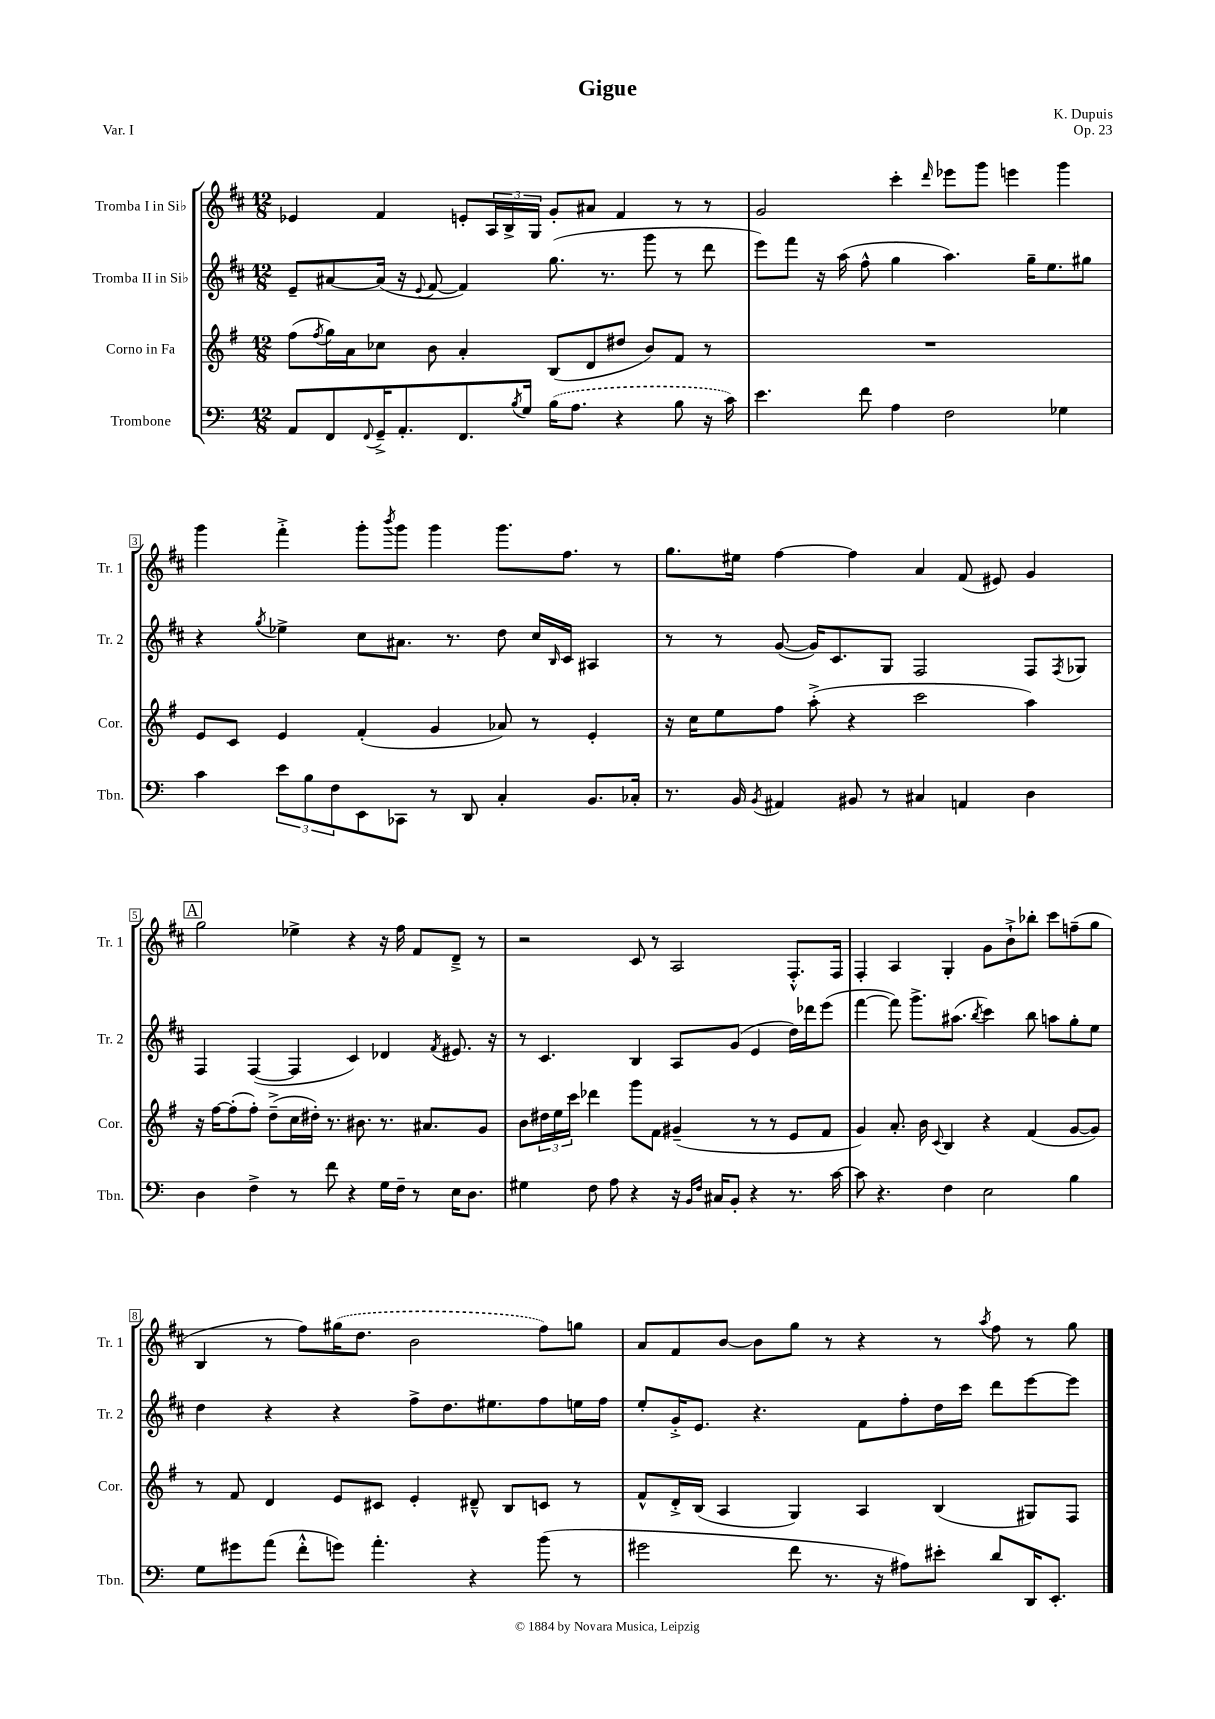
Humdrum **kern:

**kern	**kern	**kern	**kern
*staff4	*staff3	*staff2	*staff1
*clefF4	*clefG2	*clefG2	*clefG2
*k[]	*k[f#]	*k[f#c#]	*k[f#c#]
*M12/8	*M12/8	*M12/8	*M12/8
8AA	(8ff#	8e~	4e-
.	8qff#	.	.
8FF	16gg)	[8a#	.
.	16a	.	.
8qqFF	.	.	.
16GG~^	8cc-	(16a#]	4f#
8.AA'	.	16r	.
.	.	8qqe	.
.	8b	[8f#	.
8.FF	4a'	4f#])	8e'
.	.	.	24A
.	.	.	24B^
8qB	.	.	.
16G	.	.	.
.	.	.	24G
(16B	(8B	(8.gg	8g'
8.A	.	.	.
.	8d	.	8a#
.	.	8.r	.
4r	8dd#	.	4f#
.	8b)	8ggg	.
8B	8f#	8r	8r
16r	8r	8ddd	8r
16c)	.	.	.
=	=	=	=
4.e	1.r	8eee)	2g
.	.	8fff#	.
.	.	16r	.
.	.	(16aa	.
8f	.	8ff#^^	.
4A	.	4gg	4ccc#'
.	.	.	16qqddd
2F	.	4.aa)	8eee-
.	.	.	8ggg
.	.	.	4eee
.	.	16gg~	.
.	.	8.ee	.
4G-	.	.	4ggg
.	.	8gg#	.
=	=	=	=
4c	8e	4r	4ggg
.	8c	.	.
.	.	8qgg	.
12e	4e	4ee-^	4fff#'^
12B	.	.	.
12F	.	.	.
8EE	(4f#'	8cc#	8ggg'
.	.	.	8qbbb
8CC-	.	8.a#	8ggg
8r	4g	.	4ggg
.	.	8.r	.
8DD	.	.	.
4C'	8a-)	8dd	8.ggg
.	8r	16cc#	.
.	.	16qqB	.
.	.	16c#	8.ff#
8.BB	4e'	4A#	.
.	.	.	8r
16C-'	.	.	.
=	=	=	=
8.r	16r	8r	8.gg
.	16cc	.	.
.	8ee	8r	.
16BB	.	.	16ee#
8qBB	.	.	.
4AA#	8ff#	([8g	[4ff#
.	(8aa'^	16g])	.
.	.	8.c#	.
8BB#	4r	.	4ff#]
8r	.	8G	.
4C#	2ccc	2F#	4a
4AA	.	.	(8f#
.	.	.	8e#)
4D	4aa)	8F#	4g
.	.	8qF#	.
.	.	8G-	.
=	=	=	=
4D	16r	4F#	2gg
.	[16ff#	.	.
.	(8ff#']	.	.
4F^	8ff#')	([4F#	.
.	(8dd~^	.	.
8r	16cc	4F#]	4ee-^
.	16dd#')	.	.
8f	8.r	.	.
4r	.	4c#)	4r
.	8.b#	.	.
16G	8.r	4d-	16r
16F~	.	.	16ff#
8r	.	.	8f#
.	8.a#	.	.
.	.	8qf#	.
16E	.	8.e#	8d~^
8.D	.	.	.
.	8g	.	8r
.	.	16r	.
=	=	=	=
4G#	8b	8r	2r
.	24dd#	4.c#	.
.	24ee	.	.
.	24ccc	.	.
8F	4ddd-	.	.
8A	.	.	.
4r	8ggg	4B	8c#
.	8f#	.	8r
16r	(4g#~	8A	2A
16qqBB	.	.	.
16qqF	.	.	.
16C#	.	.	.
8BB'	.	(8g	.
4r	8r	4e	.
.	8r	.	.
8.r	8e	16dd)	8.F#'^^
.	.	16ddd-	.
.	8f#	(8eee	.
[16c	.	.	16F#
=	=	=	=
8c]	4g)	[4fff#	4F#'
4.r	.	.	.
.	8.a'	8fff#])	4A
.	.	8.ggg^	.
.	16b	.	.
.	8qqc	.	.
4F	4B	.	4G'
.	.	(8.aa#	.
.	.	8qbb	.
2E	4r	4ccc#)	8g
.	.	.	8b`^
.	(4f#	8bb	8bb-'
.	.	8aa	8ccc#
4B	[8g	8gg'	(8ff~
.	8g])	8ee	8gg
=	=	=	=
8G	8r	4dd	4B
8g#	8f#	.	.
(8a	4d	4r	8r
8f'^^	.	.	8ff#)
8g)	8e	4r	(16gg#
.	.	.	8.dd
4.a'	8c#	.	.
.	4e'	8ff#^	2b
.	.	8.dd	.
4r	8d#~^^	.	.
.	.	8.ee#	.
.	8B	.	.
(8b	8c	8ff#	8ff#)
8r	8r	16ee	8gg
.	.	16ff#	.
=	=	=	=
2g#	8f#^^	8ee'	8a
.	16d'^	16g'^	8f#
.	(16B	8.e	.
.	4A	.	[8b
.	.	4.r	8b]
8f	4G)	.	8gg
8.r	.	.	8r
.	4A	8f#	4r
16r	.	.	.
8A#)	.	8ff#'	.
8e#'	(4B	16dd	8r
.	.	16ccc#	.
.	.	.	8qaa
8d	.	8ddd	8ff#
16DD	8G#)	[8eee	8r
8.EE'	.	.	.
.	8F#	8eee]	8gg
==	==	==	==
*-	*-	*-	*-
